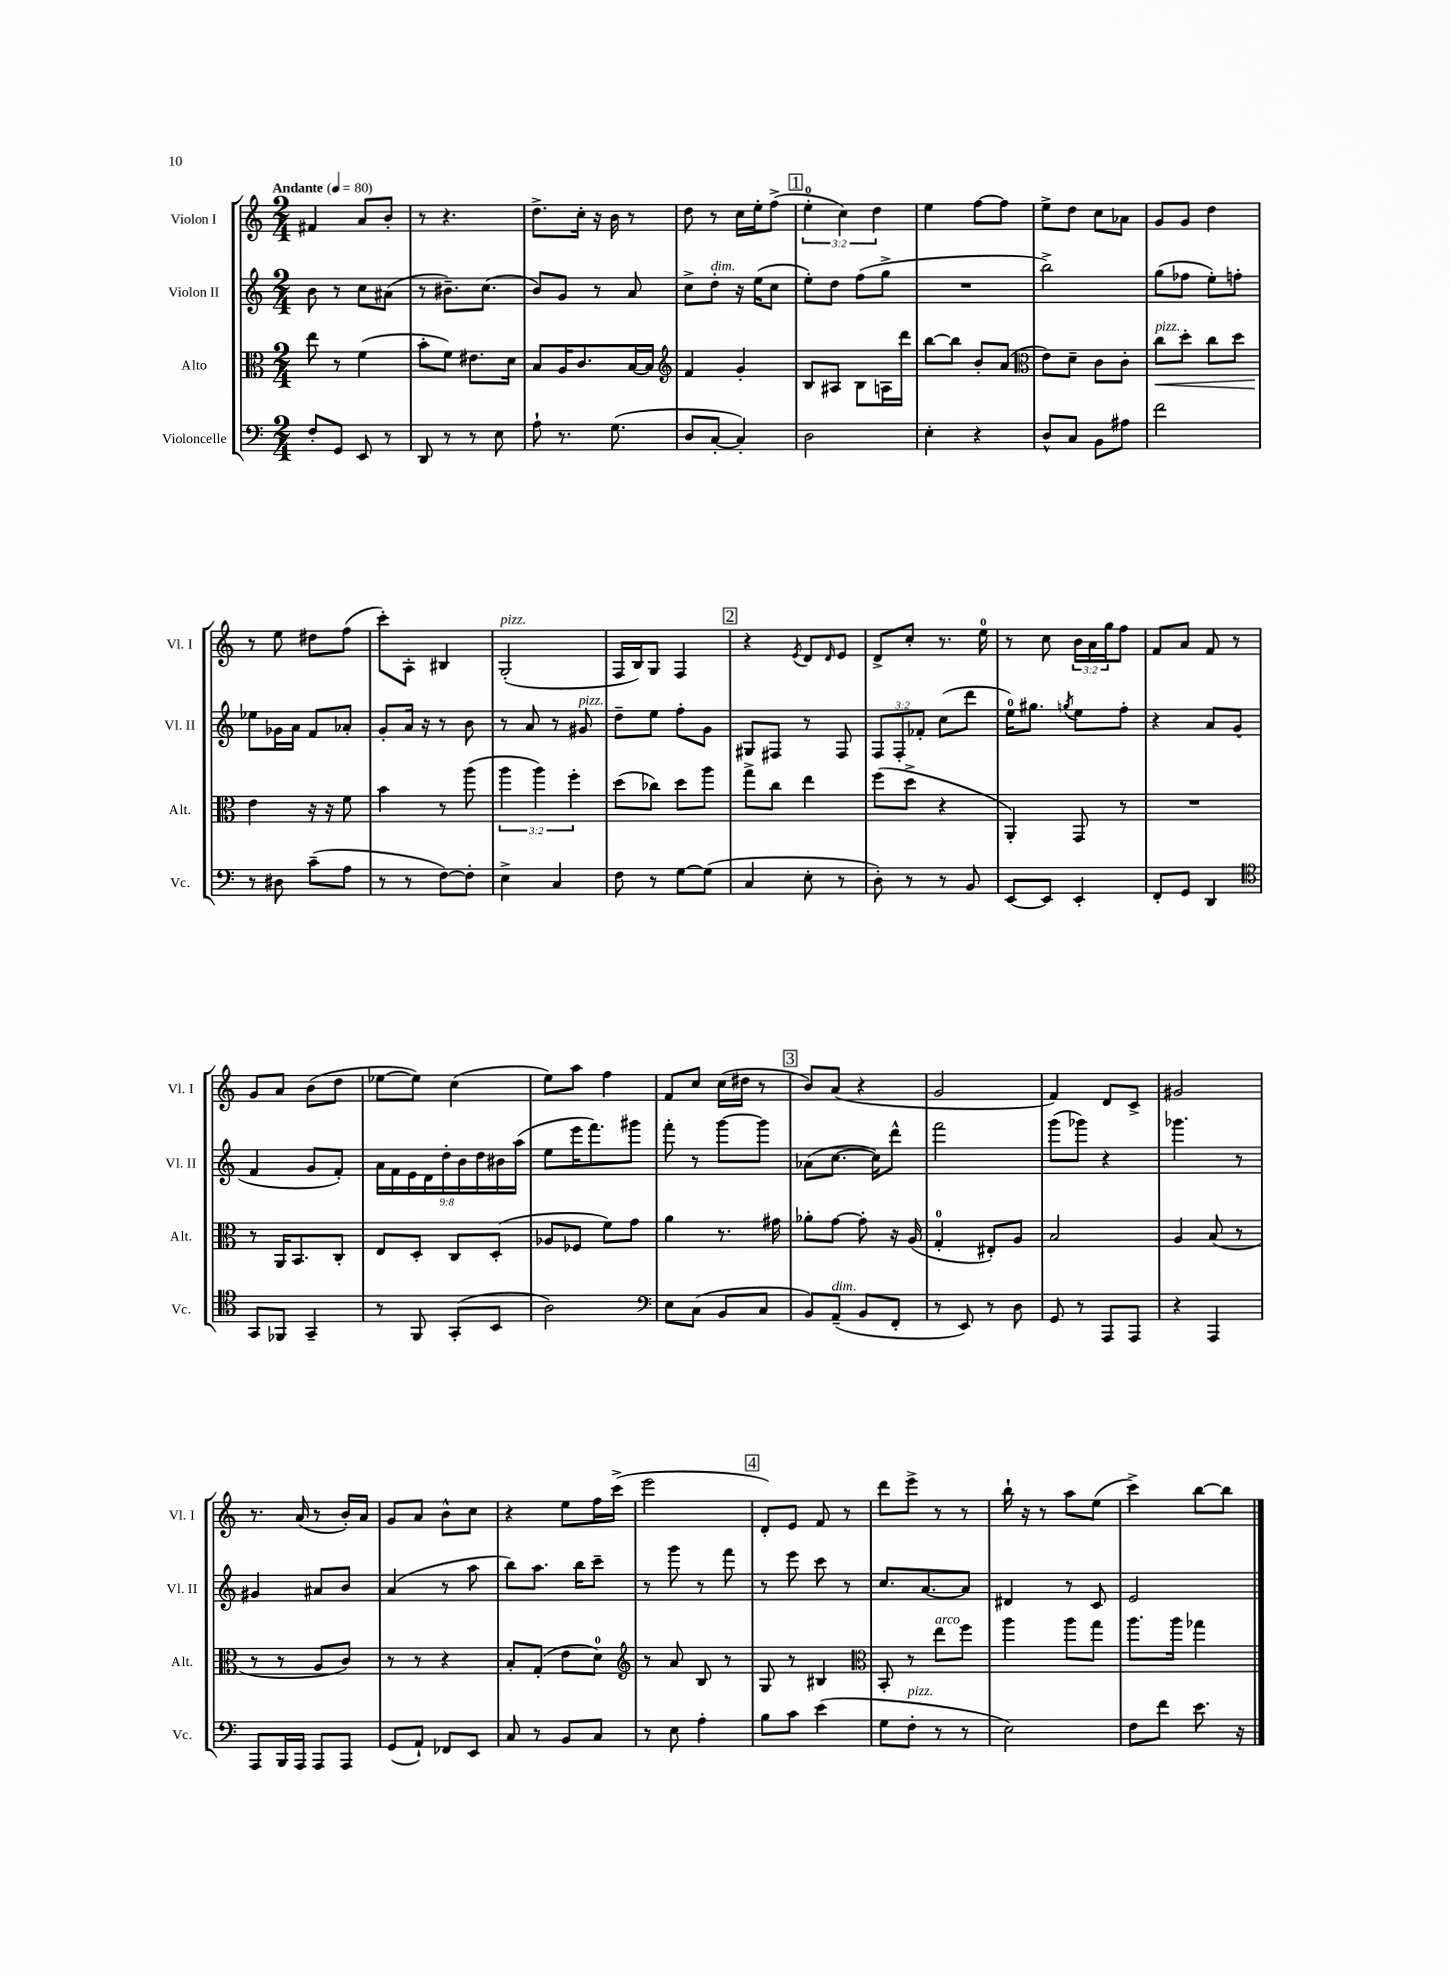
<<
\new StaffGroup <<
\new Staff = "s0" \with { instrumentName = "Violon I" shortInstrumentName = "Vl. I" } {
    \clef treble \key c \major \numericTimeSignature \time 2/4 \override Staff.TupletNumber.text = #tuplet-number::calc-fraction-text \tempo "Andante" 4 = 80
    fis'4 a'8 b'8-. |
    r8 r4. |
    d''8.-> c''16-. r16 b'16 r8 |
    d''8 r8 c''16 e''16-. f''8->( |
    \mark \markup { \box "1" } \tuplet 3/2 { e''4-0-. c''4) d''4 } |
    e''4 f''8~ f''8 |
    e''8-> d''8 c''8 aes'8 |
    g'8 g'8 d''4 |
    r8 e''8 dis''8 f''8( |
    c'''8-.) a8-. bis4 |
    g2-.^\markup { \italic "pizz." }( |
    f16 b16) g8 f4 |
    \mark \markup { \box "2" } r4 \acciaccatura { e'8 } d'8 \grace { d'16 } e'8 |
    d'8-> c''8-. r8. e''16-0 |
    r8 c''8 \tuplet 3/2 { b'16 a'16 g''16 } f''8 |
    f'8 a'8 f'8 r8 |
    g'8 a'8 b'8( d''8 |
    ees''8~ ees''8) c''4( |
    e''8) a''8 f''4 |
    f'8 c''8 c''16( dis''16 r8 |
    \mark \markup { \box "3" } b'8) a'8( r4 |
    g'2 |
    f'4) d'8 c'8-> |
    gis'2 |
    r8. a'16( r8 b'16-.) a'16 |
    g'8 a'8 b'8-^ c''8 |
    r4 e''8 f''16 c'''16->( |
    e'''2 |
    \mark \markup { \box "4" } d'8-.) e'8 f'8 r8 |
    d'''8 e'''8-> r8 r8 |
    b''16-! r16 r8 a''8 e''8( |
    c'''4->) b''8~ b''8 \bar "|." |
}
\new Staff = "s1" \with { instrumentName = "Violon II" shortInstrumentName = "Vl. II" } {
    \clef treble \key c \major \numericTimeSignature \time 2/4 \override Staff.TupletNumber.text = #tuplet-number::calc-fraction-text
    b'8 r8 c''8 ais'8( |
    r8 bis'8.--) c''8.( |
    b'8) g'8 r8 a'8 |
    c''8-> d''8-.^\markup { \italic "dim." } r16 e''16( c''8 |
    \mark \markup { \box "1" } e''8-.) d''8 f''8( g''8-> |
    R2 |
    b''2->) |
    g''8( fes''8 e''8-.) f''8-. |
    ees''8 ges'16 a'16 f'8 aes'8-. |
    g'8-. a'16 r16 r8 b'8 |
    r8 a'8 r8 gis'8^\markup { \italic "pizz." } |
    d''8-- e''8 f''8-. g'8 |
    \mark \markup { \box "2" } gis8 fis8 r8 fis8 |
    \tuplet 3/2 { f8 f8-. fes'8-. } c''8( d'''8 |
    e''16-0) gis''8. \acciaccatura { g''8 } e''8 f''8-. |
    r4 a'8 g'8( |
    f'4 g'8 f'8-.) |
    \tuplet 9/8 { a'16 f'16 e'16 d'16 d''16-. b'16 d''16 bis'16 a''16( } |
    e''8 e'''16 f'''8.) gis'''8 |
    f'''8-. r8 g'''8~ g'''8 |
    \mark \markup { \box "3" } aes'8( c''8.~ c''16) d'''8-^ |
    f'''2 |
    g'''8( ges'''8) r4 |
    ges'''4. r8 |
    gis'4 ais'8 b'8 |
    a'4( r8 a''8 |
    b''8) a''8. b''16 c'''8-- |
    r8 g'''8 r8 f'''8 |
    \mark \markup { \box "4" } r8 e'''8 c'''8 r8 |
    c''8. a'8.~ a'8 |
    dis'4 r8 c'8 |
    e'2 \bar "|." |
}
\new Staff = "s2" \with { instrumentName = "Alto" shortInstrumentName = "Alt." } {
    \clef alto \key c \major \numericTimeSignature \time 2/4 \override Staff.TupletNumber.text = #tuplet-number::calc-fraction-text
    e''8 r8 f'4( |
    b'8-. f'8) eis'8. d'16 |
    b8 a16 c'8. b16~ b16 |
    \clef treble f'4 g'4-. |
    \mark \markup { \box "1" } b8 ais8 b8 a16 d'''16 |
    b''8~ b''8 b'8-. a'8( |
    \clef alto e'8) d'8-- c'8 c'8-. |
    c''8\<^\markup { \italic "pizz." } d''8-. c''8 d''8 |
    e'4\! r16 r16 f'8 |
    b'4 r8 a''8( |
    \tuplet 3/2 { a''4 a''4) f''4-. } |
    d''8( ces''8) d''8 a''8 |
    \mark \markup { \box "2" } g''8-> c''8 e''4 |
    f''8( d''8-> r4 |
    a,4-.) g,8 r8 |
    R2 |
    r8 a,16 b,8. c8-. |
    e8 d8-. c8 d8-.( |
    aes8 fes8 f'8) g'8 |
    a'4 r8. gis'16 |
    \mark \markup { \box "3" } aes'8-. g'8~ g'8-. r16 a16( |
    g4-0-. eis8-.) a8 |
    b2 |
    a4 b8( r8 |
    r8 r8 a8 c'8) |
    r8 r8 r4 |
    b8-. g8-.( e'8 d'8-0) |
    \clef treble r8 a'8 b8 r8 |
    \mark \markup { \box "4" } g8 r8 bis4 |
    \clef alto b,8-. r8 e''8^\markup { \italic "arco" } f''8 |
    a''4 a''8 g''8 |
    a''8. a''16 ges''4 \bar "|." |
}
\new Staff = "s3" \with { instrumentName = "Violoncelle" shortInstrumentName = "Vc." } {
    \clef bass \key c \major \numericTimeSignature \time 2/4
    f8-. g,8 e,8 r8 |
    d,8 r8 r8 e8 |
    a8-! r8. g8.( |
    d8 c8~-. c4-.) |
    \mark \markup { \box "1" } d2 |
    e4-. r4 |
    d8-^ c8 b,8 ais8 |
    f'2 |
    r8 dis8 c'8--( a8 |
    r8 r8 f8~) f8-. |
    e4-> c4 |
    f8 r8 g8~ g8( |
    \mark \markup { \box "2" } c4 e8-. r8 |
    d8-.) r8 r8 b,8 |
    e,8~ e,8 e,4-. |
    f,8-. g,8 d,4 |
    \clef tenor g,8 fes,8 g,4-- |
    r8 f,8 g,8-.( b,8 |
    a2) |
    \clef bass e8 c8( b,8 c8 |
    \mark \markup { \box "3" } b,8) a,8--^\markup { \italic "dim." }( b,8 f,8-. |
    r8 e,8) r8 d8 |
    g,8 r8 a,,8 a,,8 |
    r4 a,,4 |
    a,,8 b,,16 a,,16 a,,8 a,,8 |
    g,8( a,8-!) fes,8 e,8 |
    c8 r8 b,8 c8 |
    r8 e8 a4-. |
    \mark \markup { \box "4" } b8 c'8 e'4( |
    g8 f8-.^\markup { \italic "pizz." } r8 r8 |
    e2) |
    f8 f'8 e'8. r16 \bar "|." |
}
>>
>>
\layout { \context { \Score \remove "Bar_number_engraver" } }
